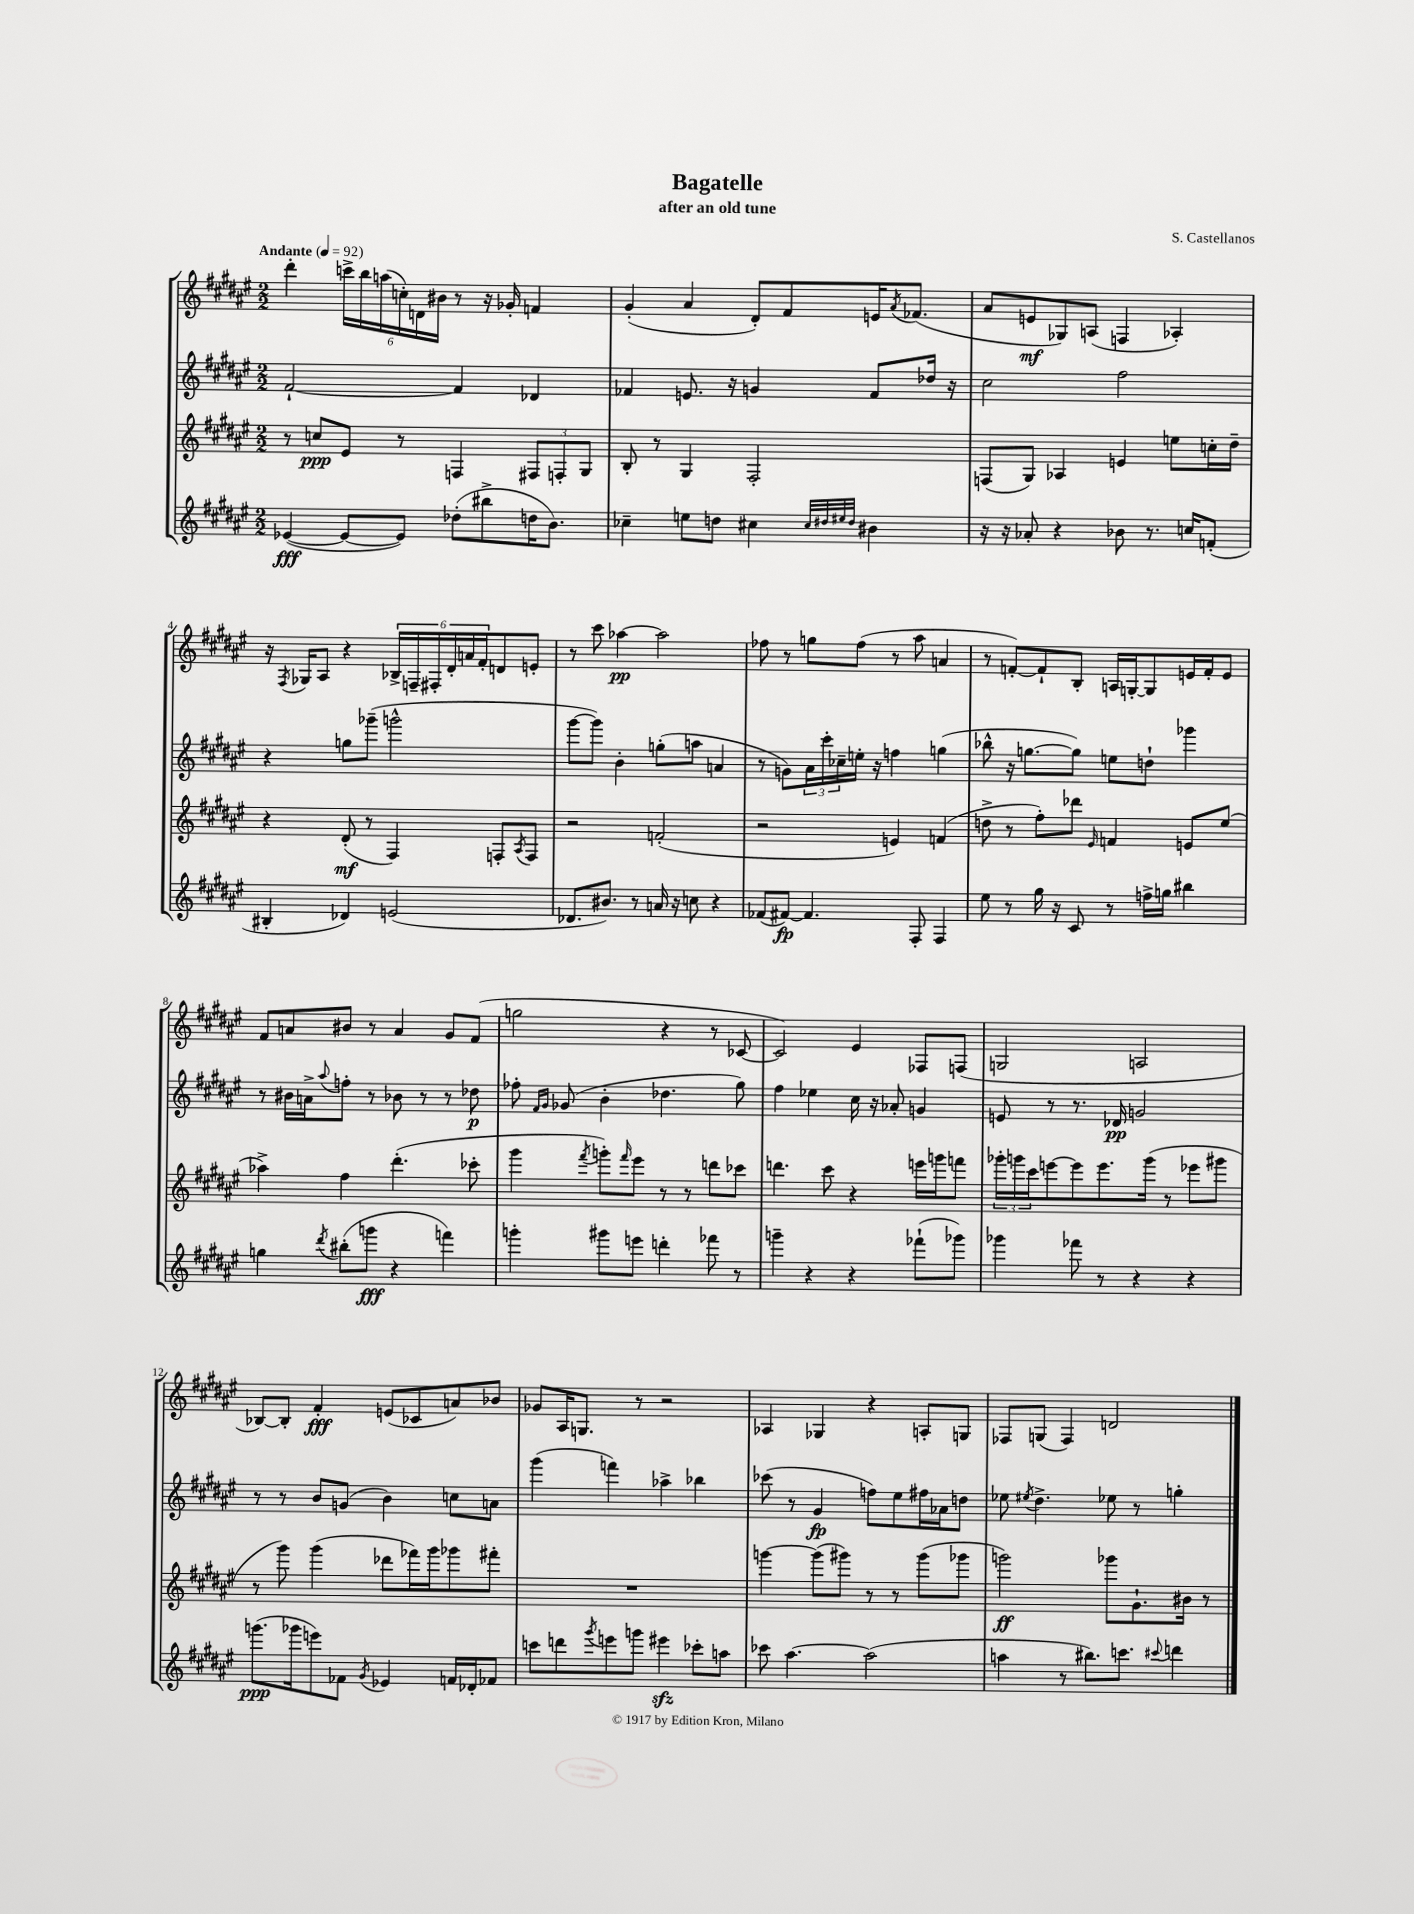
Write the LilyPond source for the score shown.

\header { title = "Bagatelle" composer = "S. Castellanos" subtitle = "after an old tune" }
<<
\new StaffGroup <<
\new Staff = "s0" {
    \clef treble \key fis \major \numericTimeSignature \time 2/2 \tempo "Andante" 4 = 92
    dis'''4-. \tuplet 6/4 { c'''16-> b''16 a''16( c''16-.) d'16 bis'16 } r8 r16 ges'16-. f'4 |
    gis'4-.( ais'4 dis'8-.) fis'8 e'16 \acciaccatura { ais'8 } fes'8.( |
    ais'8 e'8\mf ges8) a8( f4 aes4-.) |
    r16 \acciaccatura { fis8 } ges16 ais8 r4 \tuplet 6/4 { bes16-> f16-- fis16-. dis'16-. a'16 fis'16-. } d'8 e'8-. |
    r8 cis'''8 aes''4~\pp aes''2 |
    fes''8 r8 g''8 fes''8( r8 ais''8 a'4 |
    r8 f'8~-.) f'8-! b8-. a16 g16~-. g8 e'16 f'16-. e'8 |
    fis'8 a'8 bis'8 r8 a'4 gis'8 fis'8( |
    g''2 r4 r8 ces'8~ |
    ces'2) eis'4 fes8 f8( |
    g2 a2 |
    bes8~) bes8-. fis'4-.\fff e'8( ces'8 a'8) bes'8 |
    ges'8 ais16 g8. r8 r2 |
    aes4 ges4 r4 a8-. g8 |
    fes8 g8( fes4) d'2 \bar "|." |
}
\new Staff = "s1" {
    \clef treble \key fis \major \numericTimeSignature \time 2/2
    fis'2~-! fis'4 des'4 |
    fes'4 e'8. r16 g'4 fes'8 des''16 r16 |
    cis''2 fis''2 |
    r4 g''8 ges'''8--( g'''2-^ |
    gis'''8~ gis'''8) b'4-. g''8-.( a''8 a'4 |
    r8 g'8) \tuplet 3/2 { ais'16 cis'''16-. ces''16-- } e''16-. r16 f''4 g''4( |
    bes''8-^ r16 g''8.~ g''8) e''8 d''8-! ges'''4 |
    r8 bis'16 a'16-> \appoggiatura { ais''8 } f''8-. r8 bes'8 r8 r8 des''8\p |
    fes''8-. \grace { fis'16 gis'16 } ges'8( b'4-. des''4. gis''8) |
    fis''4 ees''4 cis''16 r16 aes'8-. g'4 |
    e'8 r8 r8. des'16\pp g'2 |
    r8 r8 b'8 g'8( b'4) c''8 a'8 |
    gis'''4( f'''4) aes''4-> bes''4 |
    ces'''8( r8 gis'4\fp f''8) eis''8 fis''16 aes'16 d''8 |
    ees''8 \acciaccatura { eis''8 } dis''4.-> ees''8 r8 g''4-. \bar "|." |
}
\new Staff = "s2" {
    \clef treble \key fis \major \numericTimeSignature \time 2/2
    r8 c''8\ppp eis'8 r8 f4 \tuplet 3/2 { fis8 f8-. gis8 } |
    b8-. r8 gis4 fis2-. |
    f8( gis8) aes4 e'4 e''8 c''16-. dis''16-- |
    r4 dis'8-.\mf( r8 fis4) f8-. \acciaccatura { ais8 } f8 |
    r2 f'2-.( |
    r2 e'4) f'4( |
    d''8-> r8 fis''8-.) des'''8 \grace { eis'16 } f'4 e'8 eis''8( |
    aes''4->) fis''4 dis'''4.-.( ces'''8-. |
    gis'''4 \acciaccatura { fis'''8 } g'''8-.) \grace { fis'''16 } eis'''8 r8 r8 d'''8 ces'''8 |
    d'''4. cis'''8 r4 e'''16 g'''16 f'''8 |
    \tuplet 3/2 { ges'''16-. g'''16 cis'''16 } e'''8~ e'''8 e'''8. g'''16( r8 ees'''8 gis'''8 |
    r8 gis'''8) gis'''4( des'''8 fes'''16) gis'''16 ges'''8 fis'''8-. |
    R1 |
    g'''4~ g'''8( gis'''8) r8 r8 gis'''8( ges'''8 |
    g'''2\ff) ges'''8 gis'8.-! bis'16 r8 \bar "|." |
}
\new Staff = "s3" {
    \clef treble \key fis \major \numericTimeSignature \time 2/2
    ees'4~\fff( ees'8~ ees'8) des''8-.( bis''8-> d''16 b'8.) |
    ces''4-- e''8 d''8 cis''4 \grace { cis''32 dis''32 eis''32 dis''32 } bis'4 |
    r16 r16 aes'8-. r4 bes'8 r8. c''16 f'8-.( |
    bis4-. des'4) e'2( |
    des'8. bis'8.) r8 a'16 r16 c''8 r4 |
    fes'8( fis'8~\fp) fis'4. fis8-. fis4 |
    eis''8 r8 gis''16 r16 cis'8 r8 f''16-> g''16 bis''4 |
    g''4 \acciaccatura { dis'''8 } bis''8-.( g'''8\fff r4 f'''4) |
    g'''4-. gis'''8 e'''8 d'''4-. fes'''8 r8 |
    g'''4-- r4 r4 fes'''8-!( ges'''8) |
    ges'''4 fes'''8 r8 r4 r4 |
    g'''8.\ppp( ges'''16 e'''8) fes'8 \acciaccatura { gis'8 } ees'4 f'16 des'16-. fes'8 |
    c'''8 d'''8 \acciaccatura { gis'''8 } e'''8 g'''8 eis'''4\sfz ces'''8-. a''8 |
    ces'''8 ais''4.~ ais''2( |
    a''4 r8 bis''8.) c'''8. \appoggiatura { cis'''8 } d'''4 \bar "|." |
}
>>
>>
